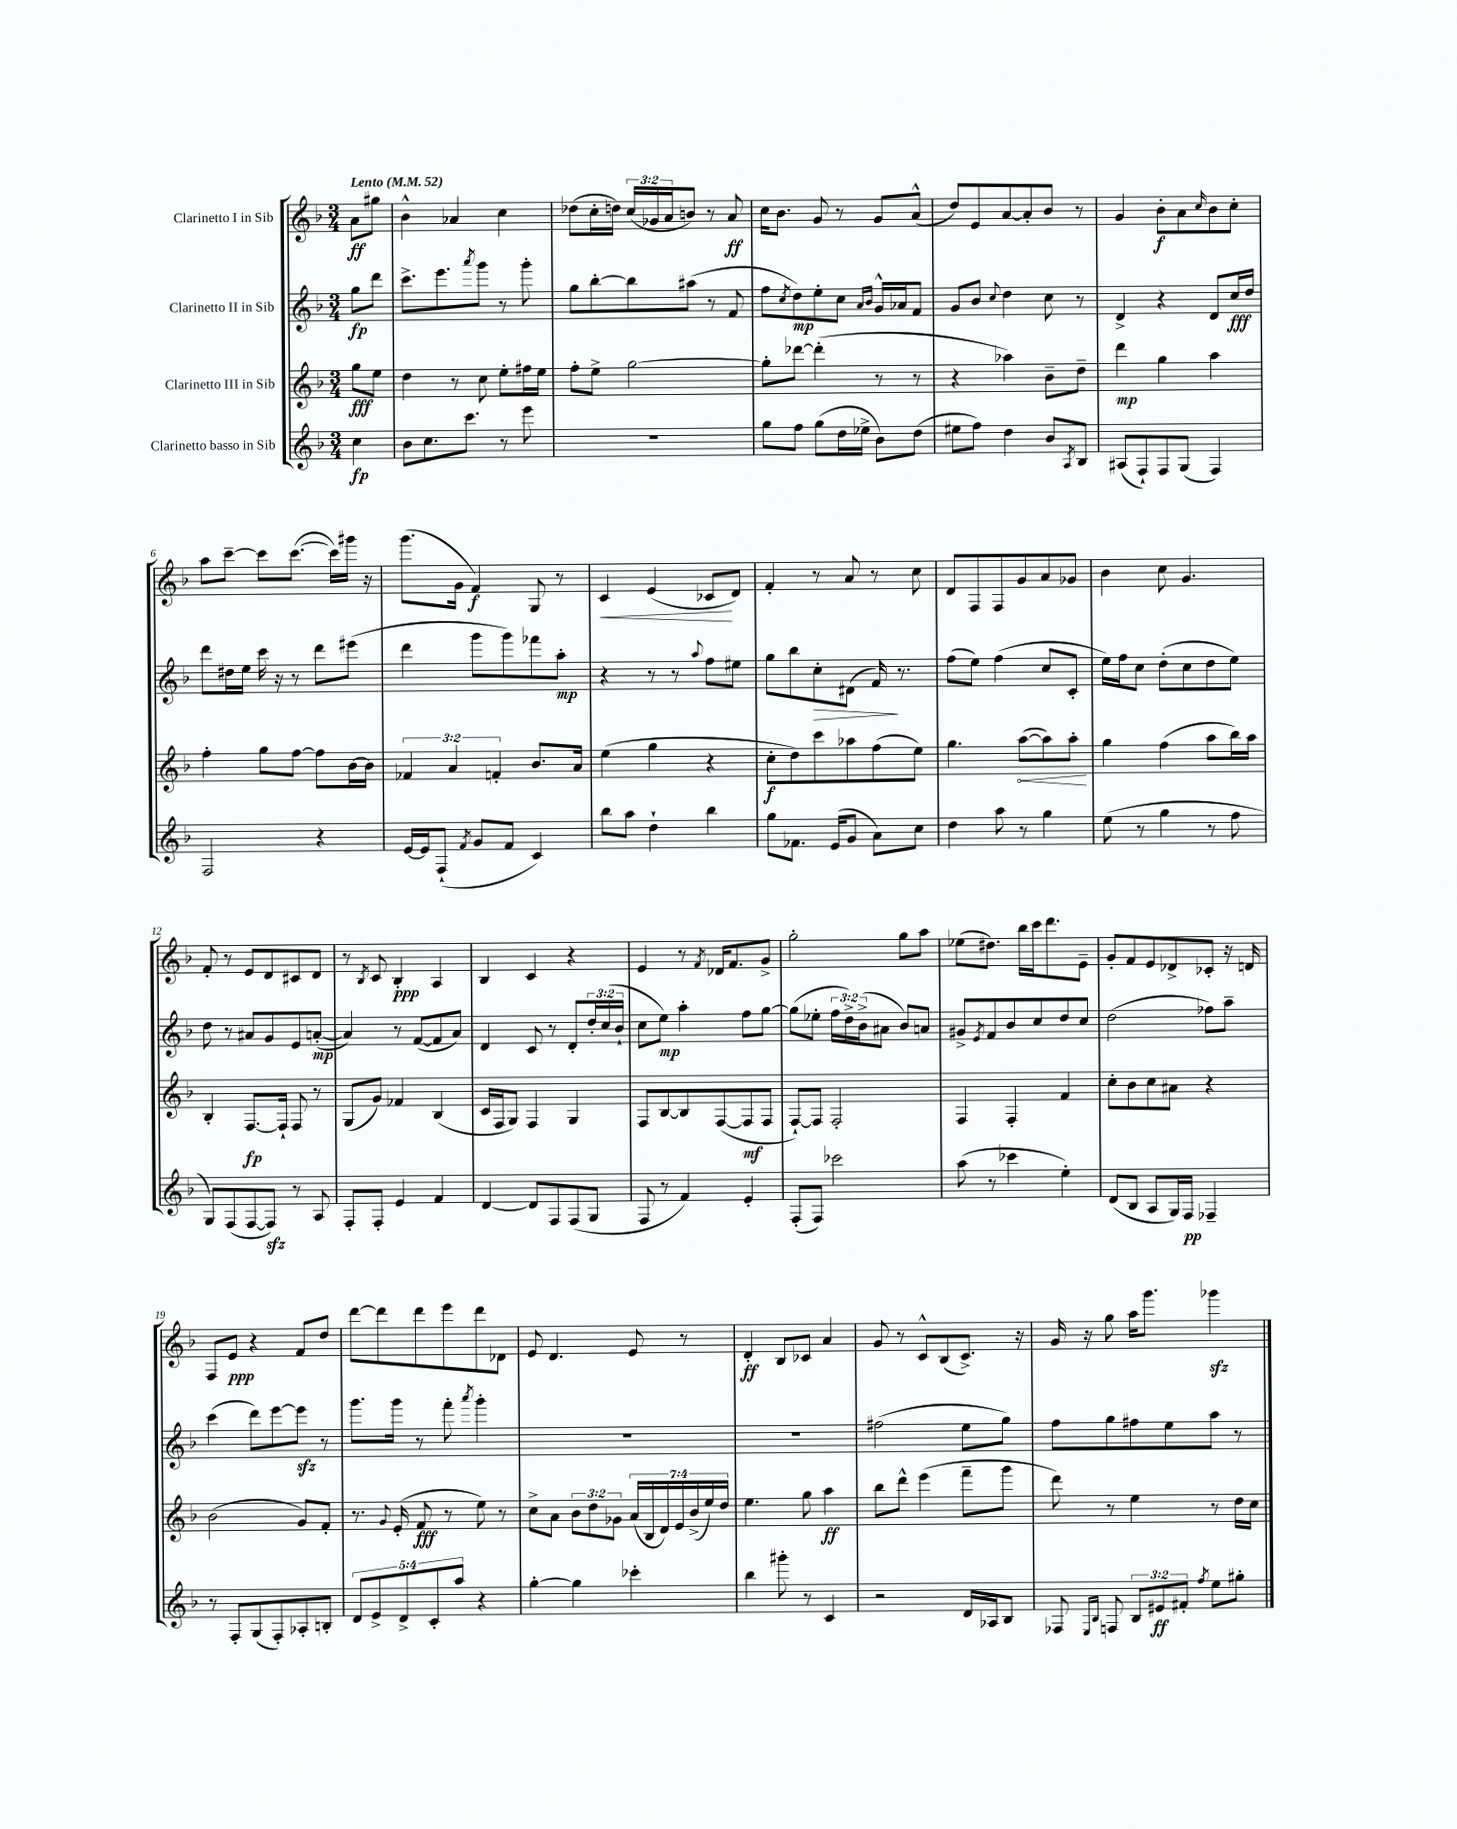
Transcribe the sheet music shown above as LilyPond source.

<<
\new StaffGroup <<
\new Staff = "s0" \with { instrumentName = "Clarinetto I in Sib" } {
    \clef treble \key f \major \numericTimeSignature \time 3/4 \override Staff.TupletNumber.text = #tuplet-number::calc-fraction-text \partial 4 \tempo "Lento" 4 = 52
    a'8\ff gis''8 |
    bes'4-^ aes'4 c''4 |
    des''8( c''16-. d''16) \tuplet 3/2 { c''16( ges'16 a'16 } b'8) r8 a'8\ff |
    c''16 bes'8. g'8 r8 g'8 a'8-^( |
    d''8) e'8 a'8~ a'8-. bes'8 r8 |
    g'4 bes'8-.\f a'8 \grace { c''16 } bes'8 c''8-. |
    a''8 c'''8~-- c'''8 c'''8.~( c'''16) gis'''16 r16 |
    g'''8.( g'16 f'4\f) g8 r8 |
    c'4\< e'4( ces'8\! d'8) |
    f'4-. r8 a'8 r8 c''8 |
    d'8 f8 f8 g'8 a'8 ges'8 |
    bes'4 c''8 g'4. |
    f'8-. r8 e'8 d'8 cis'8 d'8 |
    r8 \acciaccatura { bes8 } c'8 bes4-.\ppp a4 |
    bes4 c'4 r4 |
    e'4 r8 \acciaccatura { f'8 } des'16 f'8. g'8-> |
    g''2-. g''8 a''8 |
    ees''8( dis''8.) bes''16 c'''16 d'''8. e'8-- |
    g'8-. f'8 e'8 des'8-> ces'8-. r16 d'16 |
    f8 e'8\ppp r4 f'8 d''8 |
    d'''8~ d'''8 d'''8 e'''8 d'''8 des'8 |
    e'8 d'4. e'8 r8 |
    d'4-.\ff bes8 ces'8 a'4 |
    g'8 r8 c'8-^ bes8( c'8.->) r16 |
    g'16 r16 g''8 a''16 g'''8. ges'''4\sfz \bar "|." |
}
\new Staff = "s1" \with { instrumentName = "Clarinetto II in Sib" } {
    \clef treble \key f \major \numericTimeSignature \time 3/4 \override Staff.TupletNumber.text = #tuplet-number::calc-fraction-text \partial 4
    g''8\fp d'''8 |
    c'''8.-> e'''8. \acciaccatura { a'''8 } g'''8 r8 g'''8-. |
    g''8 bes''8~-. bes''8 ais''8( r8 f'8 |
    f''8 \acciaccatura { c''8 } d''8\mp) e''8-. c''8 \grace { a'16 bes'16 } g'16-^ aes'16 f'8 |
    g'8 bes'8 \appoggiatura { c''8 } d''4 c''8 r8 |
    d'4-> r4 d'8 c''16\fff d''16 |
    d'''8 dis''16 e''16 c'''16 r16 r8 d'''8 eis'''8( |
    d'''4 g'''8 g'''8) fes'''8 a''8-.\mp |
    r4 r8 r8 \appoggiatura { a''8 } f''8 eis''8 |
    g''8 bes''8 c''8-.\> dis'8( f'16\!) r8. |
    f''8( e''8) f''4( c''8 c'8-. |
    e''16) f''16 c''8 d''8-.( c''8 d''8 e''8) |
    d''8 r8 ais'8 g'8 e'8 a'8~-.\mp( |
    a'4) r8 f'8~( f'8 a'8) |
    d'4 c'8 r8 d'8-. \tuplet 3/2 { d''16-. c''16( bes'16-! } |
    c''8 e''8\mp) a''4-. f''8 g''8~ |
    g''8( ees''8-. \tuplet 3/2 { f''16 d''16->) bes'16->( } ais'8 bes'8) a'8 |
    gis'8-> \acciaccatura { e'8 } f'8 bes'8 c''8 d''8 c''8 |
    d''2( fes''8) a''8-- |
    c'''4( d'''8) e'''8~ e'''8\sfz r8 |
    g'''8. g'''16 r8 f'''8-. \acciaccatura { a'''8 } g'''4-. |
    R2. |
    R2. |
    fis''2( e''8 g''8) |
    f''8 g''8 fis''8 e''8 a''8 r8 \bar "|." |
}
\new Staff = "s2" \with { instrumentName = "Clarinetto III in Sib" } {
    \clef treble \key f \major \numericTimeSignature \time 3/4 \override Staff.TupletNumber.text = #tuplet-number::calc-fraction-text \partial 4
    g''8\fff e''8 |
    d''4 r8 c''8 e''8-. fis''16 e''16 |
    f''8-. e''8-> g''2~ |
    g''8-. des'''8~ des'''4-.( r8 r8 |
    r4 aes''4) bes'8-- d''8-- |
    d'''4\mp g''4 a''4 |
    f''4-. g''8 f''8~ f''8 bes'16~ bes'16 |
    \tuplet 3/2 { fes'4 a'4 f'4-. } bes'8. a'16 |
    e''4( g''4 r4 |
    c''8-.\f d''8) c'''8 aes''8 f''8( e''8) |
    g''4. \once \override Hairpin.circled-tip = ##t a''8~\<( a''8) a''8-.\! |
    g''4 f''4( a''8 bes''16) a''16 |
    bes4-. f8.~\fp f16-! f8 r8 |
    g8( g'8) fes'4 bes4( |
    c'16 f16 g8) f4 g4 |
    f8 bes8~ bes8 f8~( f8\mf f8 |
    f8~-!) f8 f2-. |
    f4 f4-. f'4 |
    c''8-. bes'8 c''8 ais'8 r4 |
    bes'2( g'8) f'8-. |
    r8. \appoggiatura { g'8 } e'16-.( f'8\fff r8 e''8) r8 |
    c''8-> a'8 \tuplet 3/2 { bes'8 d''8 ges'8 } \tuplet 7/4 { a'16( bes16 d'16) e'16 bes'16->( e''16) d''16 } |
    e''4. g''8 a''4\ff |
    bes''8 d'''8-^ e'''4( f'''8-- g'''8 |
    d'''8) r8 e''4 r8 d''16 c''16 \bar "|." |
}
\new Staff = "s3" \with { instrumentName = "Clarinetto basso in Sib" } {
    \clef treble \key f \major \numericTimeSignature \time 3/4 \override Staff.TupletNumber.text = #tuplet-number::calc-fraction-text \partial 4
    c''4\fp |
    bes'8 c''8. c'''8. r8 e'''8 |
    R2. |
    g''8 f''8 g''8( d''16 ees''16-> bes'8) d''8( |
    eis''8 f''8) d''4 bes'8 \acciaccatura { a8 } bes8 |
    ais8( f8-!) f8 g8( f4) |
    f2 r4 |
    e'16~ e'16 f8-!( \acciaccatura { f'8 } g'8 f'8 c'4) |
    bes''8 a''8 d''4-! bes''4 |
    g''8 fes'8. e'16( g'8 a'8) c''8 |
    d''4 a''8 r8 g''4 |
    e''8( r8 g''4 r8 f''8 |
    g8) f8( f8~ f8\sfz) r8 a8 |
    f8-. f8-. e'4 f'4 |
    d'4~ d'8 f8 f8( g8 |
    f8 r8 f'4) e'4-. |
    f8-.( f8) ces'''2 |
    a''8( r8 ces'''4 e''4-.) |
    d'8( bes8 a8 g16) f16\pp fes4-- |
    r8 f8-. g8( f8-.) aes8-. b8-. |
    \tuplet 5/4 { d'8 e'8-> d'8-> c'8-. a''8 } r4 |
    g''4~-. g''4 ces'''4-. |
    bes''4 gis'''8-. r8 c'4 |
    r2 d'16 aes16 bes8 |
    fes8 \grace { e16 bes16 } f8 \tuplet 3/2 { bes8 eis'8\ff fis'8-. } \acciaccatura { f''8 } e''8 gis''8-. \bar "|." |
}
>>
>>
